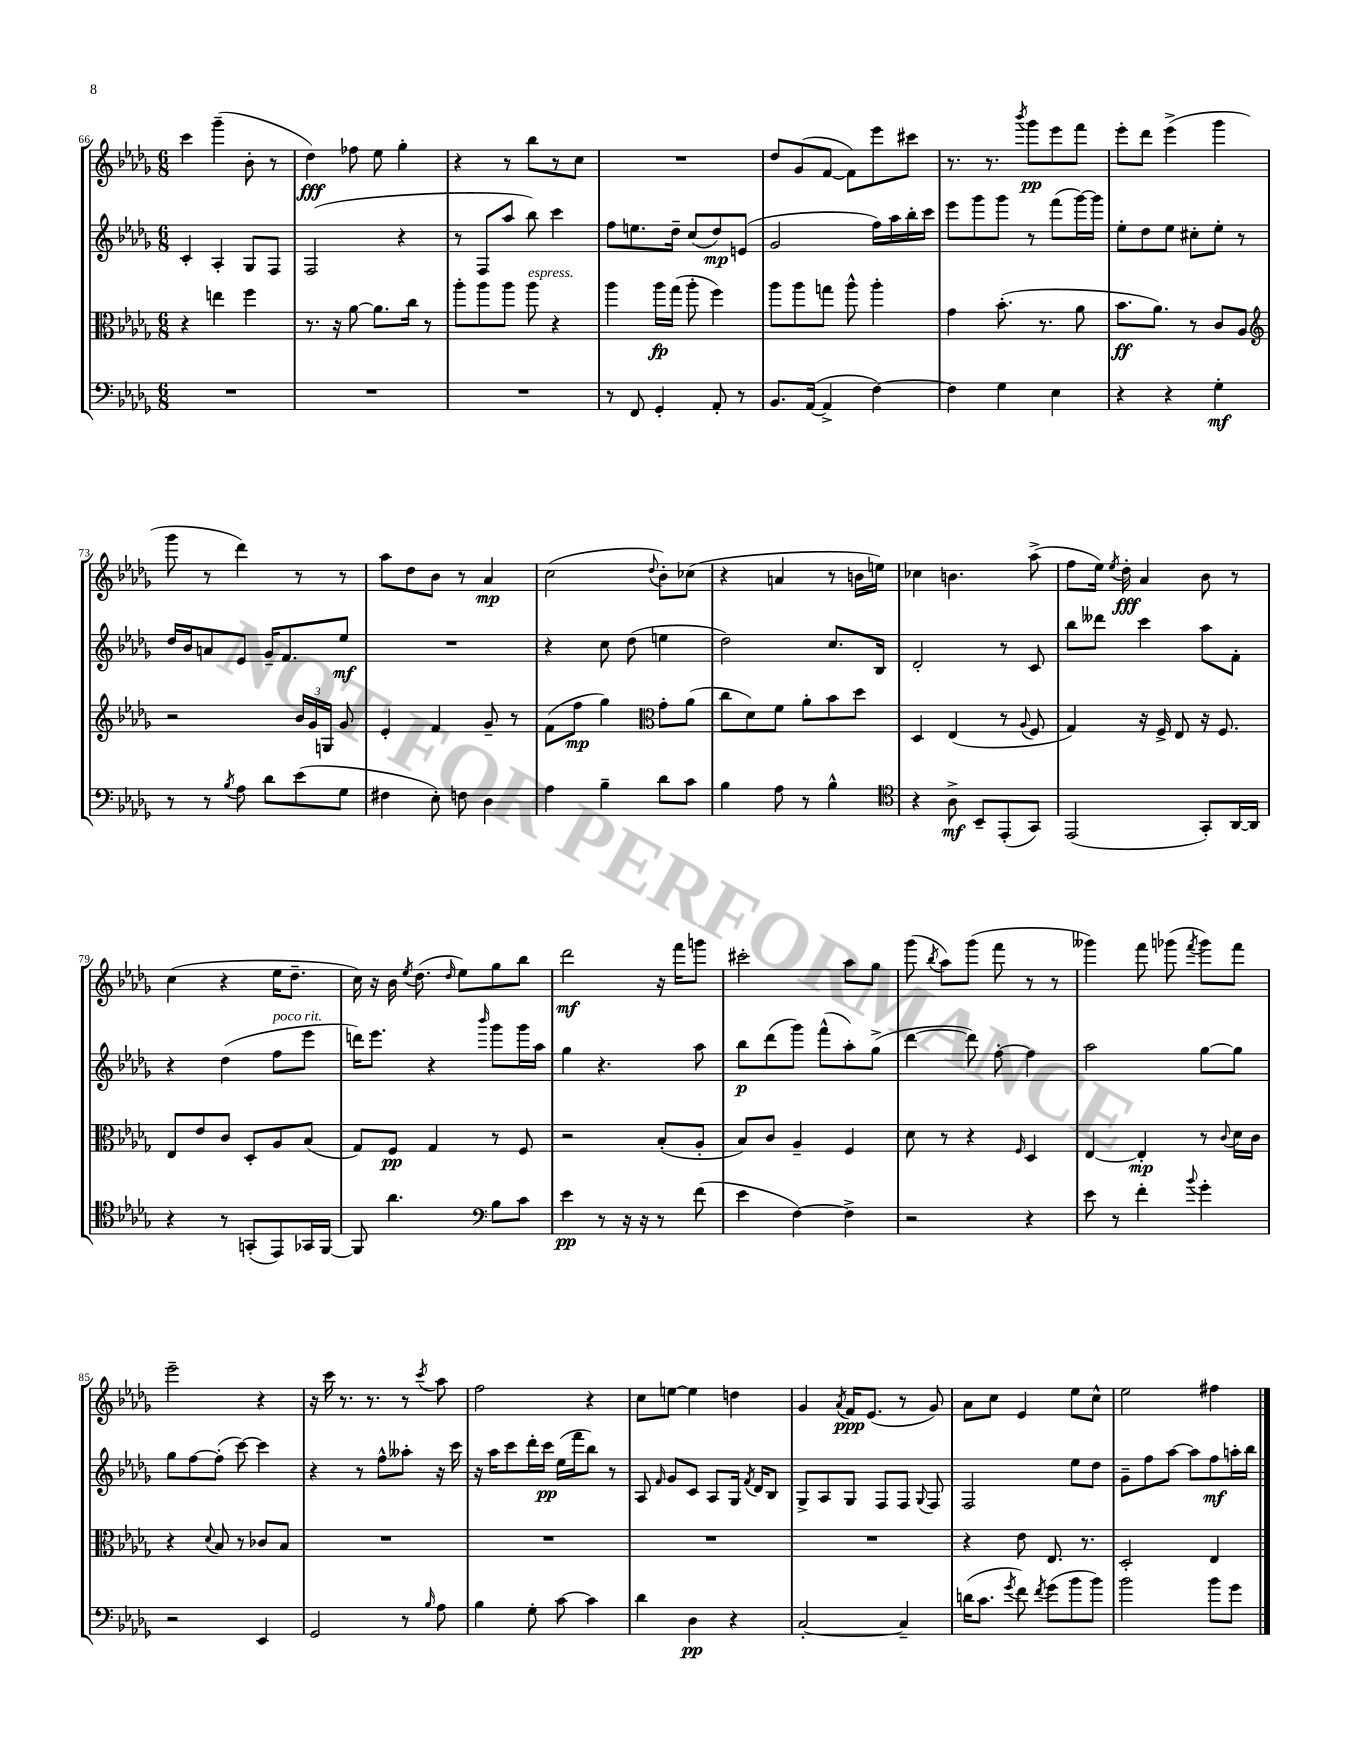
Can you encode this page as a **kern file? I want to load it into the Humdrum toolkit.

**kern	**kern	**kern	**kern
*staff4	*staff3	*staff2	*staff1
*clefF4	*clefC3	*clefG2	*clefG2
*k[b-e-a-d-g-]	*k[b-e-a-d-g-]	*k[b-e-a-d-g-]	*k[b-e-a-d-g-]
*M6/8	*M6/8	*M6/8	*M6/8
2.r	4r	4c'/	4ccc\
.	4ee\	4A-'/	(4ggg-~\
.	4ff\	8G-/L	8b-'\
.	.	8F/J	8r
=	=	=	=
2.r	8.r	(2F/	4dd-\)
.	16r	.	.
.	[8a-\	.	8ff-\
.	8.a-\]L	.	8ee-\
.	.	4r	4gg-'\
.	16cc\Jk	.	.
.	8r	.	.
=	=	=	=
2.r	8aa-'\L	8r	4r
.	8aa-\	8F/L	.
.	8aa-\J	8aa-/J	8r
.	8aa-\	8bb-\)	8bb-\L
.	4r	4ccc\	8r
.	.	.	8cc\J
=	=	=	=
8r	4aa-\	8ff\L	2.r
8FF/	.	8.ee\	.
4GG-'/	16aa-\LL	.	.
.	(16gg-\JJ	16dd-~\Jk	.
.	8aa-'\	(8cc/L	.
8AA-'/	4ff\)	8dd-/)	.
8r	.	(8e/J	.
=	=	=	=
8.BB-/L	8aa-\L	2g-/	8dd-/L
.	8aa-\	.	(8g-/
([16AA-/Jk	.	.	.
4AA-^/]	8gg\J	.	[8f/J
.	8aa-^^\	.	8f\]L)
[4F\)	4aa-'\	16ff\LL)	8eee-\
.	.	16aa-\	.
.	.	16bb-'\	8ccc#\J
.	.	16ccc\JJ	.
=	=	=	=
4F\]	4g-\	8eee-\L	8.r
.	.	8ggg-\	.
.	.	.	8.r
4G-\	(8.b-'\	8ggg-\J	.
.	.	.	8qbbb-/
.	.	8r	8ggg-\L
.	8.r	.	.
4E-\	.	(8fff\L	8eee-\
.	8a-\	[16ggg-\L)	8fff\J
.	.	16ggg-\]JJ	.
=	=	=	=
4r	8.b-\L	8ee-'\L	8eee-'\L
.	.	8dd-\	8ddd-\J
.	8.a-\J)	.	.
4r	.	8ee-\J	(4eee-^\
.	8r	8cc#'\L	.
4G-'\	8c/L	8ee-'\J	4ggg-\
.	8A-/J	8r	.
=	=	=	=
*	*clefG2	*	*
8r	2r	16dd-/LL	8ggg-\
.	.	16b-/J	.
8r	.	8a/	8r
8qB-/	.	.	.
8A-\	.	8e-/J	4ddd-\)
8d-\L	.	16g-~/LK	.
.	.	8.f/	.
(8e-\	24b-/LL	.	8r
.	24g-/	.	.
.	24G/JJ	.	.
8G-\J	8g-/	8ee-/J	8r
=	=	=	=
4F#\	4e-'/	2.r	8aa-\L
.	.	.	8dd-\
8E-'\)	4f/	.	8b-\J
8F\	.	.	8r
4D-\	8g-~/	.	4a-/
.	8r	.	.
=	=	=	=
4A-\	(8f\L	4r	(2cc\
.	8ff\J	.	.
4B-~\	4gg-\)	8cc\	.
.	.	(8dd-\	.
*	*clefC3	*	*
.	.	.	8qqdd-/
8d-\L	8g-'\L	4ee\	8b-'\L)
8c\J	(8a-\J	.	(8cc-\J
=	=	=	=
4B-\	8cc\L	2dd-\)	4r
.	8d-\)	.	.
8A-\	8f\J	.	4a/
8r	8a-'\L	.	.
4B-^^\	8b-\	8.cc/L	8r
.	8dd-\J	.	16b\LL
.	.	16B-/Jk	16ee\JJ)
=	=	=	=
*clefC4	*	*	*
4r	4D-/	2d-'/	4cc-\
8A-^\	(4E-/	.	4.b\
8BB-~/L	.	.	.
(8EE-'/	8r	8r	.
.	8qqA-/	.	.
8GG-/J)	8F/	8c/	(8aa-^\
=	=	=	=
(2EE-/	4G-/)	8bb-\L	8ff\L
.	.	8ddd--\J	16ee-\Jk)
.	.	.	8qee-/
.	.	.	16dd-'\
.	16r	4ccc\	4a-/
.	16F^/	.	.
.	8E-/	.	.
8GG-'/L)	16r	8aa-\L	8b-\
.	8.F/	.	.
[16AA-/L	.	8f'\J	8r
16AA-/]JJ	.	.	.
=	=	=	=
4r	8E-/L	4r	(4cc\
.	8e-/	.	.
8r	8c/J	(4dd-\	4r
(8GG'/L	8D-'/L	.	.
8EE-/)	8A-/	8ff\L	16ee-\LK
.	.	.	8.dd-~\J
16GG-/L	(8B-/J	8eee-\J	.
[16FF/JJ	.	.	.
=	=	=	=
8FF/]	8G-/L)	16ddd\LK)	16cc\)
.	.	8.eee-\J	16r
4.a-\	8F/J	.	16b-\
.	.	.	8qee-/
.	.	.	(8.dd-\
.	4G-/	4r	.
.	.	.	16qqdd-/
.	.	.	8ee-\L)
*clefF4	*	*	*
.	.	16qqbbb-/	.
8B-\L	8r	8ggg-\L	8gg-\
8c\J	8F/	16ggg-\L	8bb-\J
.	.	16aa-\JJ	.
=	=	=	=
4e-\	2r	4gg-\	2ddd-\
8r	.	4.r	.
16r	.	.	.
16r	.	.	.
8r	(8B-'/L	.	16r
.	.	.	16fff\LK
(8f\	8A-'/J	8aa-\	8ggg\J
=	=	=	=
4e-\	8B-/L)	8bb-\L	2ccc#'\
.	8c/J	(8ddd-\	.
[4F\)	4A-~/	8ggg-\J)	.
.	.	(8fff^^\L	.
4F^\]	4F/	8aa-'\)	8aa-\L
.	.	(8gg-^\J	8gg-\J
=	=	=	=
2r	8d-\	[4ddd-\	(8ggg-\
.	.	.	8qbb-/
.	8r	.	8aa-\L)
.	4r	8ddd-\])	(8ggg-\J
.	.	[8ff'\	8fff\
.	16qqF/	.	.
4r	4D-/	4ff\]	8r
.	.	.	8r
=	=	=	=
8e-\	[4E-/	2aa-\	4ggg--\)
8r	.	.	.
4f'\	4E-'/]	.	8fff\
.	.	.	(8ggg-\
8qqb-/	.	.	8qfff/
4g-'\	8r	[8gg-\L	8ggg-\L)
.	8qqc/	.	.
.	16d-\LL	8gg-\]J	8fff\J
.	16c\JJ	.	.
=	=	=	=
2r	4r	8gg-\L	2eee-~\
.	.	[8ff\	.
.	8qqd-/	.	.
.	8B-/	(8ff'\]J	.
.	8r	[8ccc\)	.
4EE-/	8c-/L	4ccc\]	4r
.	8B-/J	.	.
=	=	=	=
2GG-/	2.r	4r	16r
.	.	.	16ccc\
.	.	.	8.r
.	.	8r	.
.	.	.	8.r
.	.	8ff^^\L	.
8r	.	8aa--'\J	8r
16qqB-/	.	.	8qccc/
8A-\	.	16r	8aa-\
.	.	16ccc\	.
=	=	=	=
4B-\	2.r	16r	2ff\
.	.	16aa-\LK	.
.	.	8ccc\	.
8G-'\	.	16ddd-'\L	.
.	.	16ccc\JJ	.
[8c\	.	(16ee-\LL	.
.	.	16fff\J	.
4c\]	.	8bb-\J)	4r
.	.	8r	.
=	=	=	=
4d-\	2.r	8A-/	8cc\L
.	.	16qqf/	.
.	.	8g-/L	[8ee\J
4D-\	.	8c/J	4ee\]
.	.	8A-/L	.
4r	.	16G-/Jk	4dd\
.	.	8qf/	.
.	.	16d-/LK	.
.	.	8B-/J	.
=	=	=	=
[2C'/	2.r	8G-^/L	4g-/
.	.	8A-/	.
.	.	.	8qa-/
.	.	8G-/J	16f/LK
.	.	.	(8.e-/J
.	.	8F/L	.
4C~/]	.	8F/J	8r
.	.	8qqG-/	.
.	.	8F/	8g-/)
=	=	=	=
(16d\LK	4r	2F/	8a-\L
8.c\J	.	.	.
.	.	.	8cc\J
8qg-/	.	.	.
8f\)	8e-\	.	4e-/
8qf/	.	.	.
(8g-\L	8.E-/	.	.
8b-\	.	8ee-\L	8ee-\L
.	8.r	.	.
8b-\J)	.	8dd-\J	8cc^^\J
=	=	=	=
2b-\	2D-'/	8g-~\L	2ee-\
.	.	8ff\	.
.	.	[8aa-\J	.
.	.	8aa-\]L	.
8b-\L	4E-/	8ff\	4ff#\
8g-\J	.	16aa'\L	.
.	.	16bb-\JJ	.
==	==	==	==
*-	*-	*-	*-
